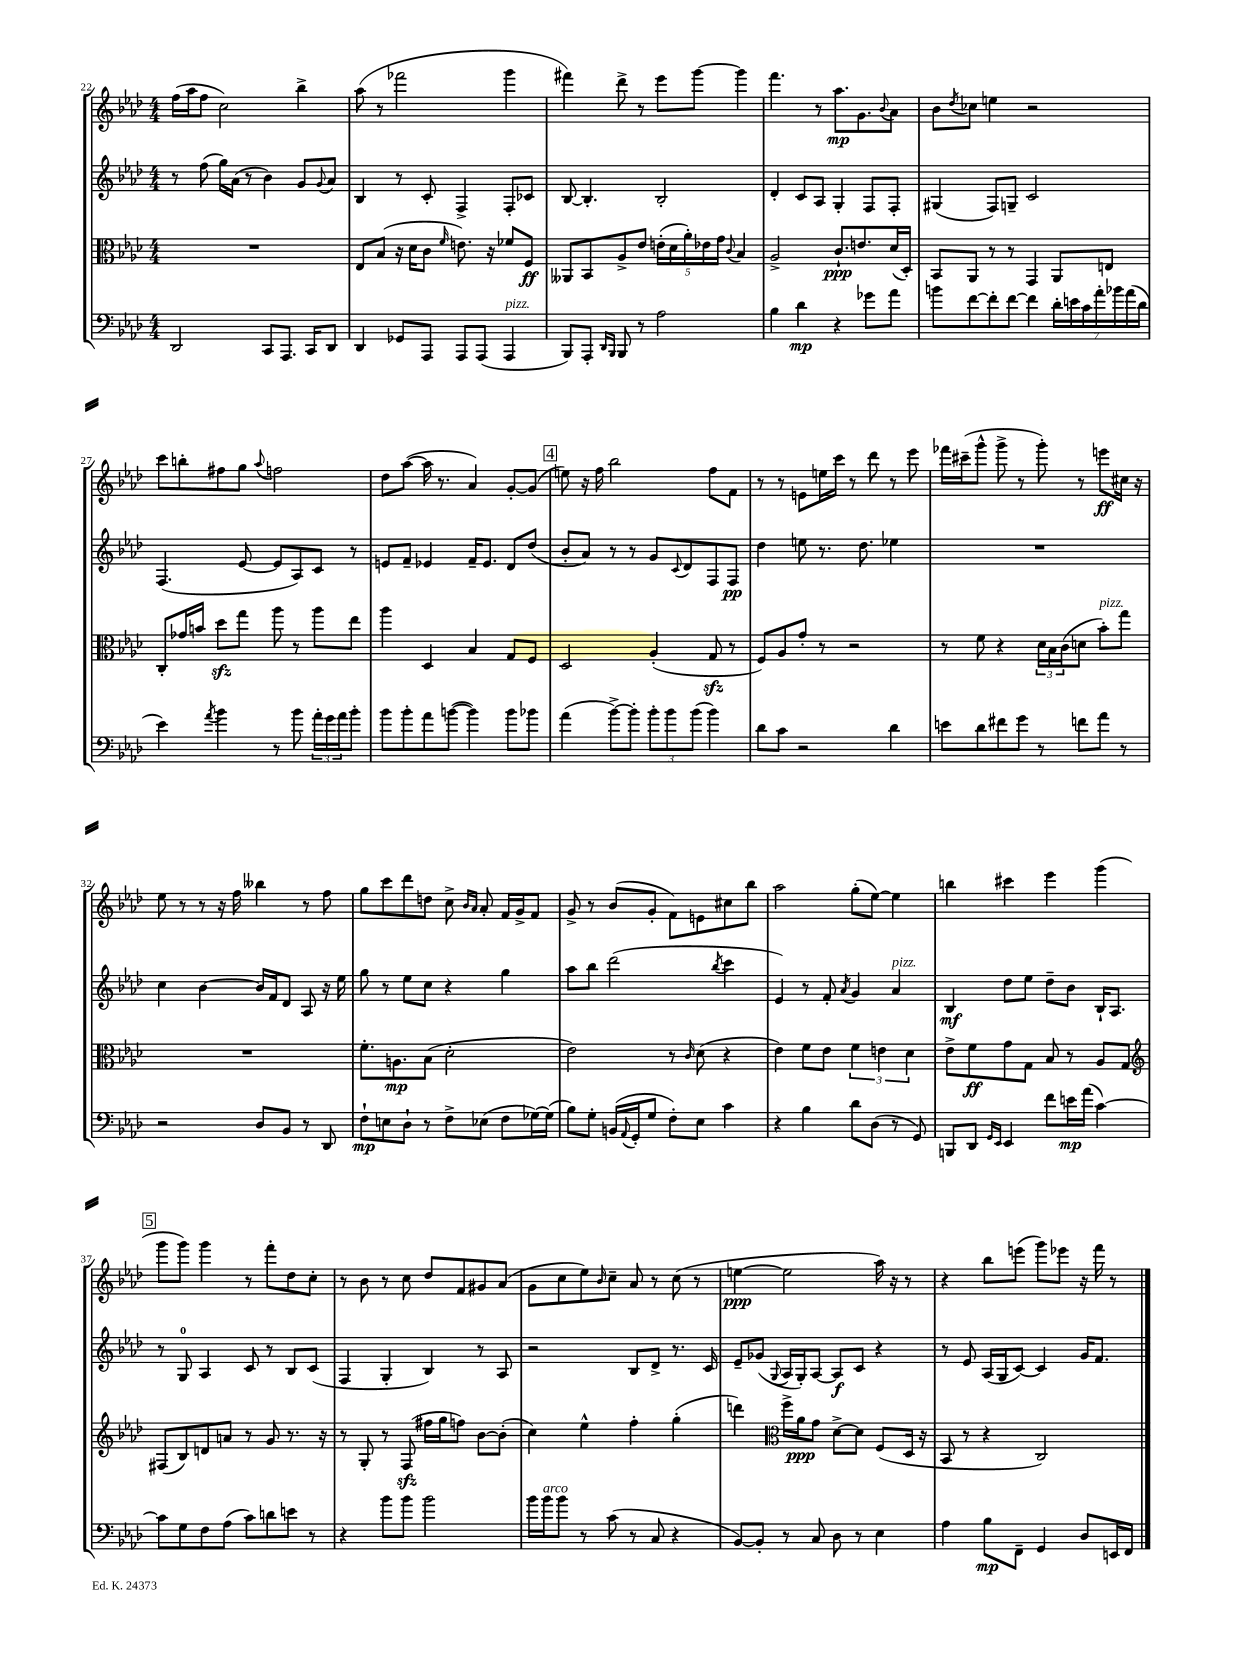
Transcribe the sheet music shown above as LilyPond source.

<<
\new StaffGroup <<
\new Staff = "s0" {
    \clef treble \key aes \major \numericTimeSignature \time 4/4
    f''16( aes''16 f''8 c''2) bes''4-> |
    aes''8( r8 fes'''2 g'''4 |
    fis'''4) des'''8-> r8 ees'''8 g'''8~ g'''4 |
    f'''4. r8 aes''8.\mp g'8. \appoggiatura { bes'8 } aes'8 |
    bes'8 \acciaccatura { des''8 } ces''8 e''4 r2 |
    c'''8 b''8-. fis''8 g''8 \appoggiatura { aes''8 } f''2 |
    des''8 aes''8~( aes''16 r8. aes'4) g'8~-. g'8( |
    \mark \markup { \box "4" } e''8) r16 f''16 bes''2 f''8 f'8 |
    r8 r8 e'8 e''16 c'''16 r8 des'''8 r8 ees'''8 |
    fes'''16 cis'''16--( g'''8-^ g'''8-> r8 g'''8-.) r8 e'''8\ff cis''16 r16 |
    ees''8 r8 r8 r16 f''16 beses''4 r8 f''8 |
    g''8 c'''8 des'''8 d''8 c''8-> \grace { bes'16 aes'16 } aes'8-. f'16 g'16-> f'8 |
    g'8-> r8 bes'8( g'8-. f'8) e'8 cis''8 bes''8 |
    aes''2 g''8-.( ees''8~) ees''4 |
    b''4 cis'''4 ees'''4 g'''4( |
    \mark \markup { \box "5" } g'''8 g'''8) g'''4 r8 f'''8-. des''8 c''8-. |
    r8 bes'8 r8 c''8 des''8 f'8 gis'8 aes'8( |
    g'8 c''8 ees''8) \grace { bes'16 } c''8-- aes'8 r8 c''8( r8 |
    e''4~\ppp e''2 aes''16) r16 r8 |
    r4 bes''8 e'''8( g'''8) ees'''8 r16 f'''16 r8 \bar "|." |
}
\new Staff = "s1" {
    \clef treble \key aes \major \numericTimeSignature \time 4/4
    r8 f''8( g''16) aes'16( r8 bes'4) g'8 \appoggiatura { g'8 } aes'8 |
    bes4 r8 c'8-. f4-> f8-. ces'8 |
    bes8~ bes4.-. bes2-. |
    des'4-. c'8 aes8 g4-. f8 f8-. |
    gis4( f8) g8-- c'2 |
    f4.( ees'8~ ees'8 aes8) c'8 r8 |
    e'8 f'8-- ees'4 f'16-- ees'8. des'8 des''8( |
    \mark \markup { \box "4" } bes'8-. aes'8) r8 r8 g'8 \appoggiatura { c'8 } des'8 f8 f8\pp |
    des''4 e''8 r8. des''8. ees''4 |
    R1 |
    c''4 bes'4~ bes'16 f'16 des'8 aes8 r16 ees''16 |
    g''8 r8 ees''8 c''8 r4 g''4 |
    aes''8 bes''8 des'''2( \acciaccatura { bes''8 } c'''4 |
    ees'4) r8 f'8-. \acciaccatura { aes'8 } g'4 aes'4^\markup { \italic "pizz." } |
    bes4\mf des''8 ees''8 des''8-- bes'8 bes16-! aes8. |
    \mark \markup { \box "5" } r8 g8-0 aes4 c'8 r8 bes8 c'8( |
    f4 g4-. bes4) r8 aes8 |
    r2 bes8 des'8-> r8. c'16 |
    ees'8-- ges'8( \appoggiatura { g8 } aes16 g16-.) aes8~ aes8\f c'8 r4 |
    r8 ees'8 aes16( g16 c'8~) c'4 g'16 f'8. \bar "|." |
}
\new Staff = "s2" {
    \clef alto \key aes \major \numericTimeSignature \time 4/4
    R1 |
    ees8 bes8( r16 des'16 c'8 \grace { f'16 } e'8.) r16 fes'8 f8\ff |
    aeses,8 bes,8 aes8-> ees'8 \tuplet 5/4 { e'16-.( des'16 aes'16-.) ees'16 g'16 } \appoggiatura { c'8 } bes4 |
    aes2-> c'8.-!\ppp e'8. des'16( des16-.) |
    bes,8 aes,8 r8 r8 g,4 aes,8 e8 |
    c8-. ges'16 b'16 des''8\sfz g''8 aes''8 r8 aes''8 ees''8 |
    aes''4 des4 bes4 g8 f8 |
    \mark \markup { \box "4" } des2 aes4-.( g8\sfz r8 |
    f8) aes8 g'8-. r8 r2 |
    r8 f'8 r4 \tuplet 3/2 { des'16 bes16 c'16( } d'8 bes'8-.^\markup { \italic "pizz." }) g''8 |
    R1 |
    f'8.-. a8.\mp bes8( des'2-. |
    ees'2) r8 \grace { c'16 } des'8( r4 |
    ees'4) f'8 ees'8 \tuplet 3/2 { f'4 e'4 des'4 } |
    ees'8-> f'8\ff g'8 g8 bes8 r8 aes8 g8 |
    \mark \markup { \box "5" } \clef treble fis8( bes8) d'8 a'8 r8 g'8 r8. r16 |
    r8 g8-. r8 f8\sfz( fis''16 g''16 f''8) bes'8~ bes'8-.( |
    c''4) ees''4-^ f''4-. g''4-.( |
    d'''4) \clef alto f''16-> aes'16\ppp g'8 des'8~-> des'8 f8( des16 r16 |
    bes,8 r8 r4 c2) \bar "|." |
}
\new Staff = "s3" {
    \clef bass \key aes \major \numericTimeSignature \time 4/4
    des,2 c,8 aes,,8. c,16 des,8 |
    des,4 ges,8 aes,,8 aes,,8 aes,,8( aes,,4^\markup { \italic "pizz." } |
    bes,,8) aes,,8-. \grace { des,16 bes,,16 } bes,,8 r8 aes2 |
    bes4 des'4\mp r4 ges'8 aes'8 |
    b'8 f'8~ f'8-. f'8~ f'4 \tuplet 7/4 { des'16-. e'16 c'16 aes'16-. bes'16 aes'16( des'16 } |
    ees'4) \acciaccatura { aes'8 } bes'4 r8 bes'8 \tuplet 3/2 { aes'16-. g'16 aes'16 } bes'8-. |
    bes'8 bes'8-. aes'8 b'8~( b'4) b'8 bes'8 |
    \mark \markup { \box "4" } aes'4( bes'8~->) bes'8-. \tuplet 3/2 { bes'8-. bes'8 bes'8( } bes'4) |
    des'8 c'8 r2 des'4 |
    e'8 des'8 fis'8 g'8 r8 f'8 aes'8 r8 |
    r2 des8 bes,8 r8 des,8 |
    f8-!\mp e8 des8-! r8 f8-> ees8( f8 ges16~) ges16( |
    bes8) g8-. b,16( \appoggiatura { aes,8 } g,16-. g8 f8-.) ees8 c'4 |
    r4 bes4 des'8 des8( r8 g,8) |
    b,,8 des,8 \grace { g,16 ees,16 } ees,4 f'8 e'16\mp aes'16( c'4~) |
    \mark \markup { \box "5" } c'8 g8 f8 aes8( c'8) d'8 e'8 r8 |
    r4 bes'8 bes'8 bes'2 |
    bes'16 bes'16^\markup { \italic "arco" } bes'8 r8 c'8( r8 c8 r4 |
    bes,8~) bes,8-. r8 c8 des8 r8 ees4 |
    aes4 bes8\mp f,8-- g,4 des8 e,16 f,16 \bar "|." |
}
>>
>>
\layout { \context { \Score currentBarNumber = #22 } }
